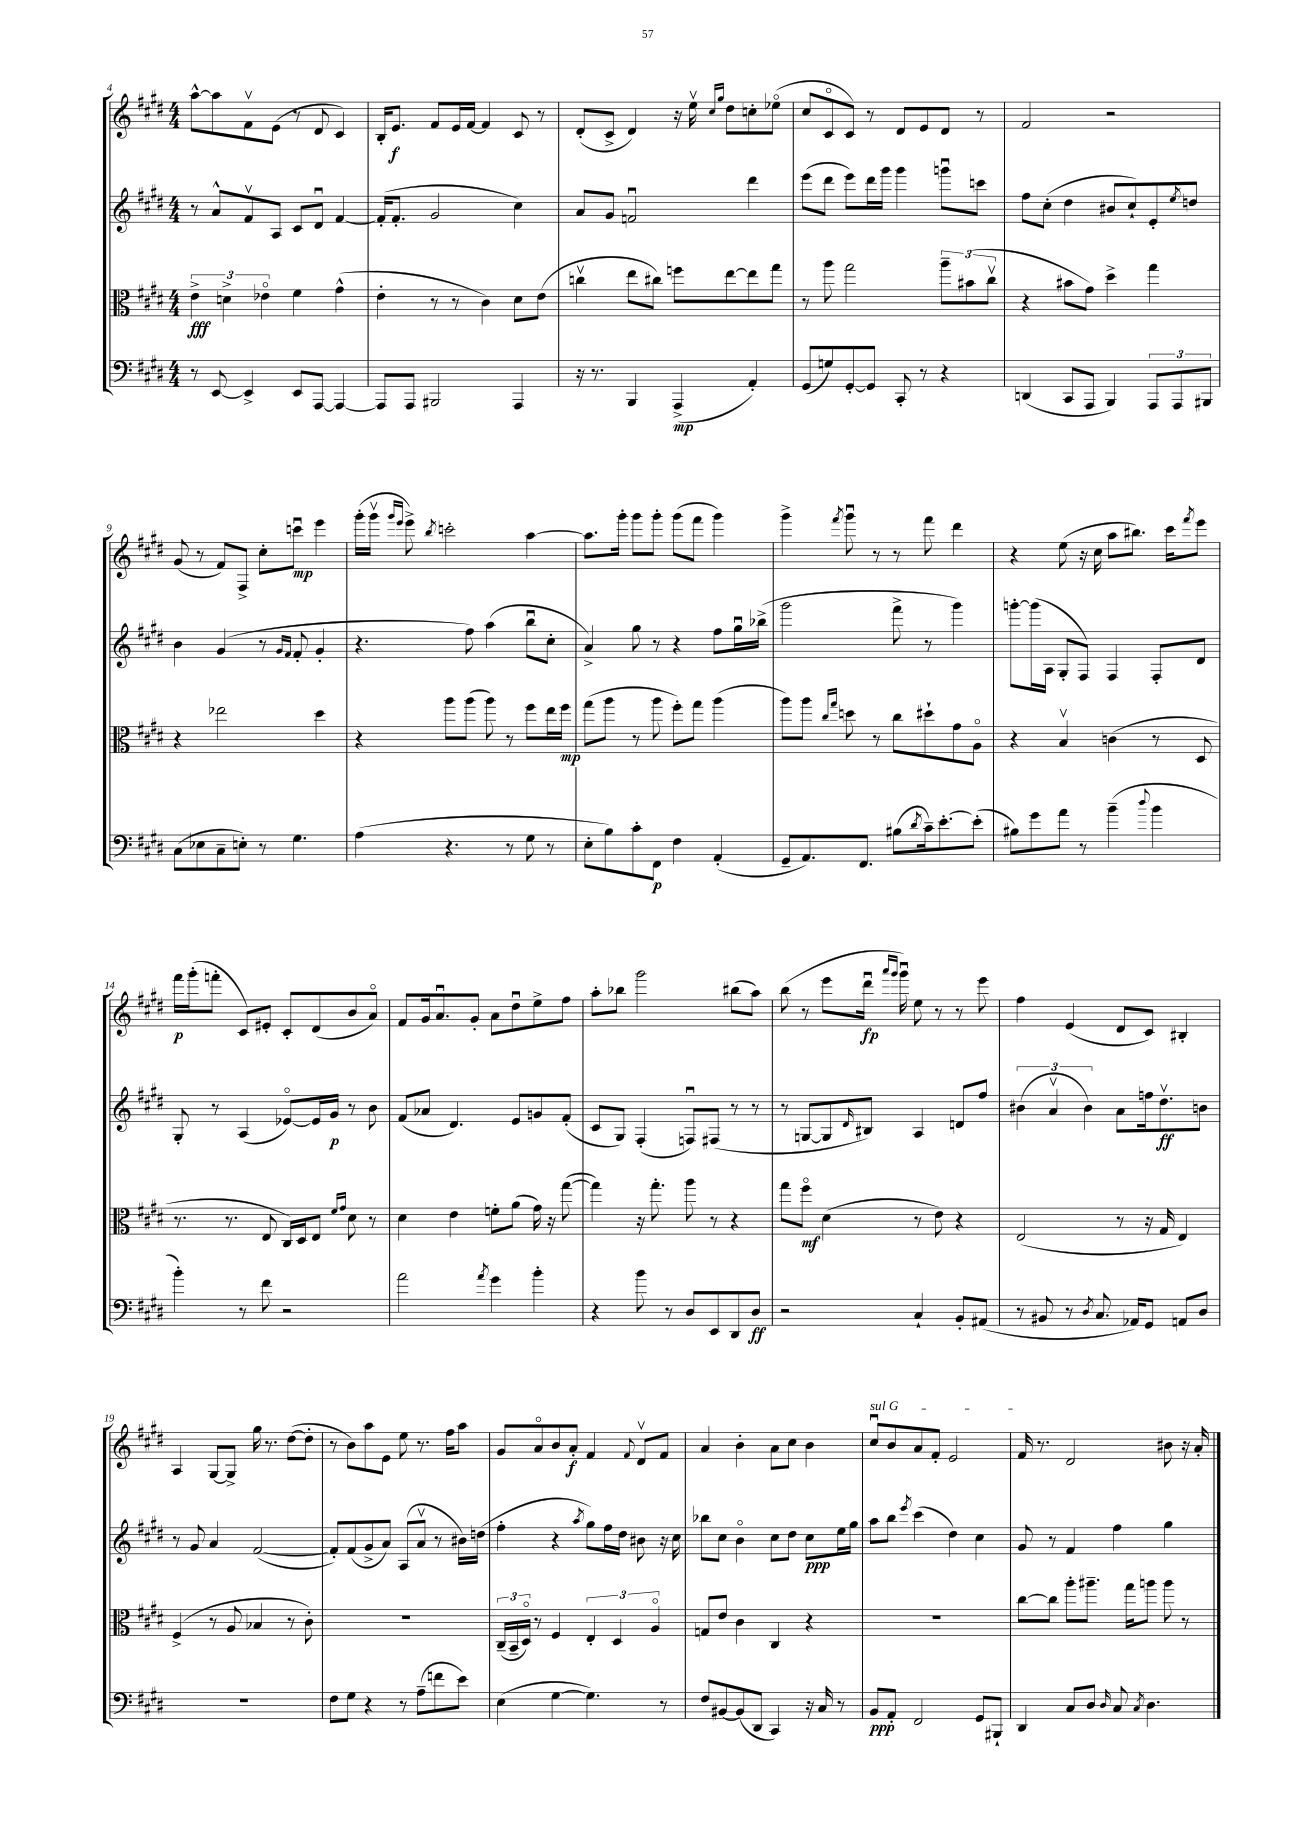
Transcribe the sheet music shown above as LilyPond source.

<<
\new StaffGroup <<
\new Staff = "s0" {
    \clef treble \key e \major \numericTimeSignature \time 4/4
    a''8~-^ a''8 fis'8\upbow e'8( r8 dis'8 cis'4) |
    b16-. e'8.\f fis'8 e'16 fis'16~ fis'4 cis'8 r8 |
    dis'8-.( cis'8-> dis'4) r16 e''16\upbow \grace { cis''16 gis''16 } dis''8 c''8-. ees''8\flageolet( |
    cis''8 cis'8\flageolet cis'8) r8 dis'8 e'8 dis'8 r8 |
    fis'2 r2 |
    gis'8( r8 fis'8) fis8-> cis''8-. c'''8\downbow\mp e'''4 |
    gis'''16-.( gis'''16\upbow \grace { gis'''16 e'''16 } e'''8->) \acciaccatura { b''8 } c'''2-. a''4~ |
    a''8. gis'''16-. gis'''8 gis'''8-. gis'''8( fis'''8 gis'''4) |
    gis'''4-> \acciaccatura { fis'''8 } gis'''8\downbow r8 r8 fis'''8 dis'''4 |
    r4 e''8( r16 cis''16 a''8 bis''8.) cis'''16 \acciaccatura { fis'''8 } e'''8 |
    fis'''16\p gis'''16-.( f'''8-. cis'8) eis'8-. cis'8-. dis'8( b'8 a'8\flageolet) |
    fis'8 gis'16 a'8.\downbow gis'8-. a'8 dis''8\downbow e''8-> fis''8 |
    a''8-. bes''8 gis'''2 bis''8( a''8) |
    b''8( r8 e'''8 dis'''16\downbow\fp \grace { a'''16 gis'''16 } gis'''16\downbow) e''8 r8 r8 e'''8 |
    fis''4 e'4( dis'8 cis'8) bis4-. |
    a4 gis8~ gis8-> gis''16 r8. dis''8~( dis''8-. |
    r8 b'8) a''8 e'8 e''8 r8. fis''16 a''8 |
    gis'8 a'8\flageolet b'8 a'8-.\f fis'4 \appoggiatura { fis'8 } dis'8\upbow fis'8 |
    a'4 b'4-. a'8 cis''8 b'4 |
    \once \override TextSpanner.bound-details.left.text = \markup { \italic "sul G" } cis''8\downbow\startTextSpan b'8 a'8 fis'8-. e'2 |
    fis'16\stopTextSpan r8. dis'2 bis'8 r16 a'16-. \bar "|." |
}
\new Staff = "s1" {
    \clef treble \key e \major \numericTimeSignature \time 4/4
    r8 a'8-^ fis'8\upbow a8 cis'8 dis'8\downbow fis'4~ |
    fis'16-.( fis'8.-. gis'2 cis''4) |
    a'8 gis'8 f'2\downbow dis'''4 |
    e'''8( dis'''8 e'''8) dis'''16 gis'''16 gis'''4 g'''8\downbow c'''8 |
    fis''8 cis''8-.( dis''4 bis'8 cis''8-!) e'8-. \acciaccatura { e''8 } d''8 |
    b'4 gis'4( r8 \grace { gis'16 fis'16 } fis'8-. gis'4-. |
    r4. fis''8) a''4( b''8\downbow cis''8-. |
    a'4->) gis''8 r8 r4 fis''8 gis''16\downbow bes''16->( |
    gis'''2 fis'''8-> r8 gis'''4) |
    g'''8~-. g'''16( a16 gis8-. fis8) fis4 fis8-. dis'8 |
    gis8-. r8 a4( ees'8~\flageolet) ees'16 gis'16\p r8 b'8 |
    fis'8( aes'8 dis'4.) e'8 g'8 fis'8-.( |
    cis'8 gis8) fis4-.( f8\downbow) fis8( r8 r8 |
    r8 g8~ g8 \grace { dis'16 } bis8) a4 d'8 fis''8 |
    \tuplet 3/2 { bis'4( a'4\upbow bis'4) } a'8 f''16 dis''8.\upbow\ff b'8 |
    r8 gis'8 a'4 fis'2~( |
    fis'8-.) fis'8( gis'8-> a'8) a8( a'8\upbow r8 bis'16) d''16( |
    fis''4-. r4 \acciaccatura { a''8 } gis''8) fis''16 dis''16 bis'8 r16 cis''16 |
    bes''8 cis''8 b'4\flageolet cis''8 dis''8 cis''8\ppp e''16 gis''16 |
    a''8 b''8 \acciaccatura { e'''8 } cis'''4( dis''4) cis''4 |
    gis'8 r8 fis'4 fis''4 gis''4 \bar "|." |
}
\new Staff = "s2" {
    \clef alto \key e \major \numericTimeSignature \time 4/4
    \tuplet 3/2 { e'4->\fff d'4-> ees'4\flageolet } fis'4 gis'4-^( |
    e'4-. r8 r8 cis'4) dis'8 e'8( |
    c''4\upbow e''8 cis''8) f''8 e''8~ e''8 gis''8 |
    r8 a''8 gis''2 \tuplet 3/2 { a''8-- bis'8( cis''8\upbow } |
    r4 bis'8 gis'8) dis''4-> gis''4 |
    r4 ees''2 dis''4 |
    r4 a''8 a''8( a''8) r8 fis''8 e''16 fis''16\mp |
    gis''8( a''8 r8 a''8 fis''8-.) gis''8 a''4( |
    a''8) a''8 \grace { cis''16 gis''16 } d''8 r8 cis''8 dis''8-! gis'8 a8\flageolet |
    r4 b4\upbow c'4( r8 dis8 |
    r8. r8. e8 cis16) dis16 e8 \grace { fis'16 gis'16 } dis'8 r8 |
    dis'4 e'4 f'8-. a'8( gis'16) r16 gis''8~( |
    gis''4) r16 gis''8.-. a''8 r8 r4 |
    gis''8 fis''8\flageolet\mf dis'4( r8 e'8) r4 |
    e2( r8 r16 gis16 e4) |
    fis4->( r8 a8 bes4 r8 cis'8-.) |
    R1 |
    \tuplet 3/2 { cis16--( b,16-- dis16\flageolet) } r8 fis4 \tuplet 3/2 { e4-. dis4 a4\flageolet } |
    g8 e'8 cis'4 cis4 r4 |
    R1 |
    cis''8~ cis''8 a''8-. ais''8.-- gis''16 a''8 a''8 r8 \bar "|." |
}
\new Staff = "s3" {
    \clef bass \key e \major \numericTimeSignature \time 4/4
    r8 e,8~ e,4-> e,8 a,,8~ a,,4~ |
    a,,8 a,,8 bis,,2 a,,4 |
    r16 r8. b,,4 a,,4->\mp( a,4-.) |
    gis,8( g8) gis,8~-. gis,8 cis,8-. r8 r4 |
    d,4( cis,8 a,,8 b,,4) \tuplet 3/2 { a,,8 a,,8 bis,,8 } |
    cis8( ees8 cis8-- e8-.) r8 gis4. |
    a4( r4. r8 gis8 r8 |
    e8-. b8) cis'8-. fis,8\p fis4 a,4-.( |
    gis,8-- a,8.) fis,8. bis8( \acciaccatura { dis'8 } cis'16--) e'8.~-. e'8-.( |
    bis8) gis'8 a'8 r8 b'4--( \appoggiatura { dis''8 } b'4 |
    b'4-.) r8 fis'8 r2 |
    a'2 \acciaccatura { a'8 } gis'4 b'4-. |
    r4 b'8 r8 dis8 e,8 dis,8 dis8\ff |
    r2 cis4-! b,8-. ais,8( |
    r8 bis,8 r8 \acciaccatura { dis8 } cis8. aes,16) gis,8 a,8 dis8 |
    R1 |
    fis8 gis8 r4 r8 a8--( f'8 e'8) |
    e4( gis4~ gis4.) r8 |
    fis8 bis,8~ bis,8( dis,8 cis,4) r16 cis16 r8 |
    b,8\ppp a,8-. fis,2 gis,8 bis,,8-! |
    dis,4 cis8 dis8 \grace { dis16 } cis8 \acciaccatura { cis8 } dis4. \bar "|." |
}
>>
>>
\layout { \context { \Score currentBarNumber = #4 } }
